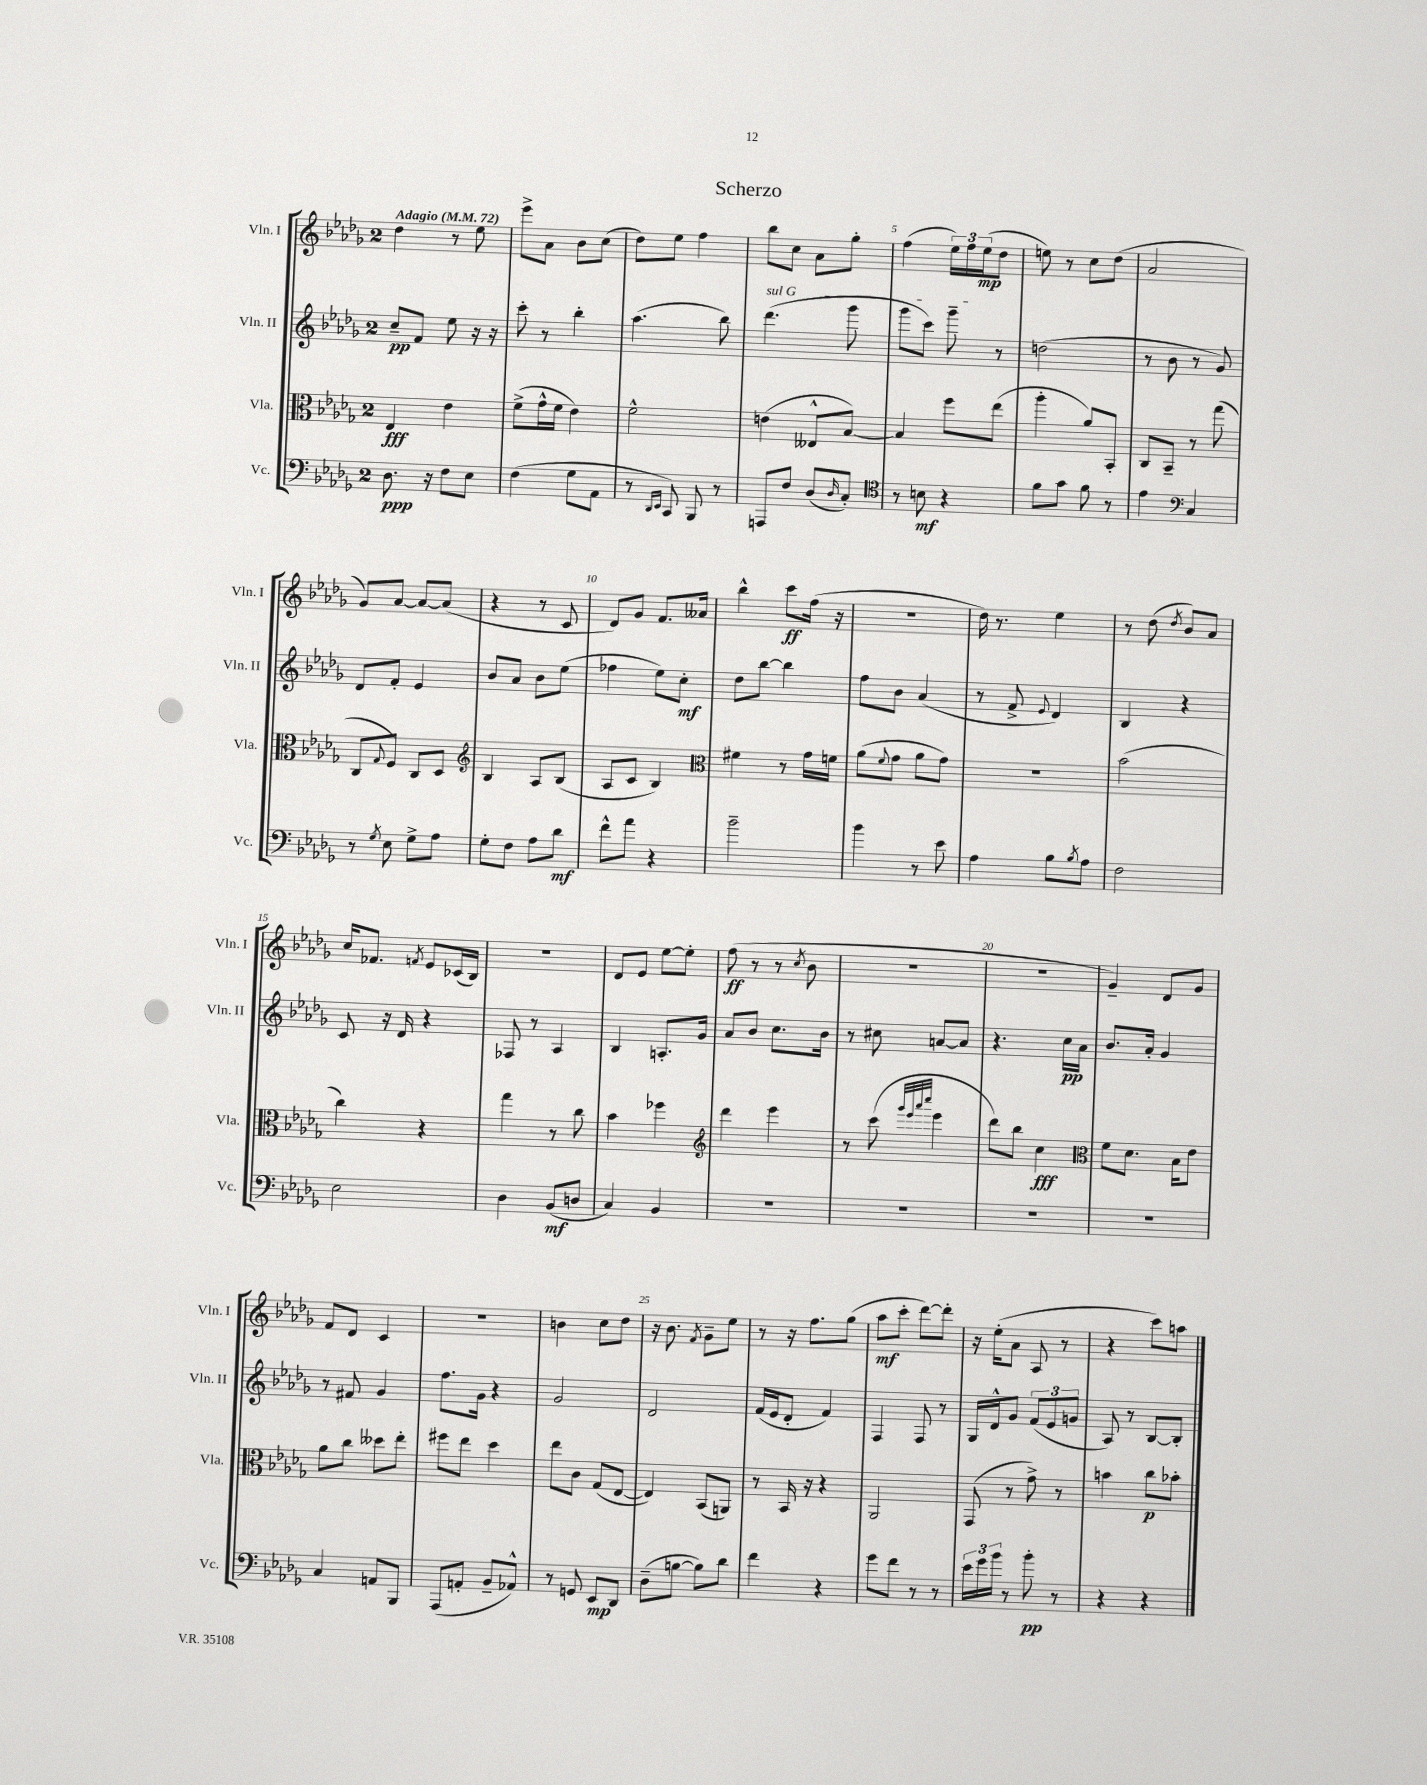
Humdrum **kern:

**kern	**kern	**kern	**kern
*staff4	*staff3	*staff2	*staff1
*clefF4	*clefC3	*clefG2	*clefG2
*k[b-e-a-d-g-]	*k[b-e-a-d-g-]	*k[b-e-a-d-g-]	*k[b-e-a-d-g-]
*M2/4	*M2/4	*M2/4	*M2/4
*MM72	*MM72	*MM72	*MM72
8.D-\	4E-/	8cc~/L	4dd-\
.	.	8f/J	.
16r	.	.	.
8F\L	4e-\	8ee-\	8r
8E-\J	.	16r	8ee-\
.	.	16r	.
=	=	=	=
(4F\	(8f^\L	8ccc'\	8eee-^\L
.	16g-^^\L	8r	8a-\J
.	16f\JJ	.	.
8G-\L	4e-\)	4bb-'\	8b-\L
8AA-\J	.	.	(8cc\J
=	=	=	=
8r	2f^^\	(4.aa-\	8dd-\L)
16qqDD-/LL	.	.	.
16qqEE-/JJ	.	.	.
8CC/)	.	.	8ee-\J
8BBB-/	.	.	4ff\
8r	.	8bb-\)	.
=	=	=	=
8AAA/L	(4e\	(4.ddd-\	8bb-\L
8F/J	.	.	8cc\J
(8D-/L	8E--^^/L	.	8a-\L
16qqD-/	.	.	.
8C'/J)	[8B-/J)	8ggg-\	8gg-'\J
=	=	=	=
*clefC4	*	*	*
8r	4B-/]	8ggg-\L	(4ff\
8B\	.	8ccc\J)	.
4r	8ff\L	8ggg-~\	24ee-\LL)
.	.	.	24ff\
.	.	.	(24ee-\J
.	(8ee-\J	8r	8dd-\J
=	=	=	=
8f\L	4aa-'\	(2dd\	8ee\)
8g-\J	.	.	8r
8f\	8a-/L)	.	8cc\L
8r	8BB-'/J	.	(8dd-\J
=	=	=	=
4e-\	8C/L	8r	2a-/
.	8BB-~/J	8b-\	.
*clefF4	*	*	*
4C/	8r	8r	.
.	(8gg-\	8g-/)	.
=	=	=	=
8r	8C/L	8d-/L	8g-/L)
8qG-/	8qqG-/	.	.
8E-\	8F/J)	8f'/J	[8a-/J
8G-^\L	8C/L	4e-/	8a-/_L
8A-\J	8D-/J	.	(8a-/]J
=	=	=	=
*	*clefG2	*	*
8G-'\L	4B-/	8b-/L	4r
8F\J	.	8a-/J	.
8A-\L	8A-/L	8b-\L	8r
8d-\J	(8B-/J	(8ee-\J	8c/
=	=	=	=
8f^^\L	8A-/L	4ff-\	8d-/L)
8a-\J	8c/J	.	8g-/J
4r	4B-/)	8ee-\L)	8.f/L
.	.	8cc'\J	.
.	.	.	16a--/Jk
=	=	=	=
*	*clefC3	*	*
2b-~\	4f#\	8dd-\L	4bb-^^\
.	.	[8bb-\J	.
.	8r	4bb-\]	8ccc\L
.	16g-\LL	.	(16ff\Jk
.	16f\JJ	.	16r
=	=	=	=
4b-\	(8a-\L	8ff\L	2r
.	8qqf/	.	.
.	8g-\J	8b-\J	.
8r	8a-\L	(4a-/	.
8e-\	8g-\J)	.	.
=	=	=	=
4A-\	2r	8r	16dd-\)
.	.	.	8.r
.	.	8f^/	.
.	.	8qqe-/	.
8B-\L	.	4d-/)	4ee-\
8qB-/	.	.	.
8A-\J	.	.	.
=	=	=	=
2F\	(2b-\	4B-/	8r
.	.	.	(8dd-\
.	.	.	8qdd-/
.	.	4r	8b-/L)
.	.	.	8a-/J
=	=	=	=
2E-\	4cc\)	8c/	16cc/LK
.	.	.	8.f-/J
.	.	16r	.
.	.	16d-/	.
.	.	.	8qf/
.	4r	4r	8e-/L
.	.	.	(16c-/L
.	.	.	16B-/JJ)
=	=	=	=
4D-\	4gg-\	8F-/	2r
.	.	8r	.
(8BB-/L	8r	4A-/	.
8D/J	8cc\	.	.
=	=	=	=
4C/)	4b-\	4B-/	8d-/L
.	.	.	8e-/J
4BB-/	4ff-\	8.A'/L	[8ee-\L
.	.	.	8ee-'\]J
.	.	16g-/Jk	.
=	=	=	=
*	*clefG2	*	*
2r	4ddd-\	8a-/L	(8ff\
.	.	8b-/J	8r
.	4eee-\	8.cc\L	8r
.	.	.	8qcc/
.	.	.	8b-\
.	.	16b-\Jk	.
=	=	=	=
2r	8r	8r	2r
.	(8ccc\	8cc#\	.
.	32qqggg-/LLL	.	.
.	32qqeee-/	.	.
.	32qqaaa-/	.	.
.	32qqcccc/JJJ	.	.
.	4eee-\	[8a/L	.
.	.	8a/]J	.
=	=	=	=
2r	8ddd-\L)	4.r	2r
.	8bb-\J	.	.
.	4cc\	.	.
.	.	16cc\LL	.
.	.	16a-\JJ	.
=	=	=	=
*	*clefC3	*	*
2r	8f\L	8.b-/L	4g-~/)
.	8.d-\J	.	.
.	.	16a-'/Jk	.
.	.	4g-/	8d-/L
.	16B-\LK	.	.
.	8e-\J	.	8g-/J
=	=	=	=
4C/	8a-\L	8r	8f/L
.	8cc\J	8f#/	8d-/J
8AA/L	8dd--\L	4g-/	4c/
8BBB-/J	8ee-'\J	.	.
=	=	=	=
(8AAA-/L	8ff#\L	8.ff\L	2r
8AA'/J	8ee-\J	.	.
.	.	16g-\Jk	.
8BB-~/L	4dd-\	4r	.
8AA-^^/J)	.	.	.
=	=	=	=
8r	8ee-\L	2g-/	4b\
8GG/	8c\J	.	.
8EE-/L	(8G-/L	.	8cc\L
8DD-/J	[8E-/J	.	8dd-\J
=	=	=	=
(8D-~\L	4E-/])	2d-/	16r
.	.	.	8.b-\
[8B\J	.	.	.
.	.	.	8qf/
8B\]L)	(8BB-/L	.	8g-~\L
8d-\J	8AA/J)	.	8ee-\J
=	=	=	=
4f\	8r	(16f/LL	8r
.	.	16e-/J	.
.	16BB-/	8d-'/J	16r
.	16r	.	8.ff\L
4r	4r	4f/)	.
.	.	.	(8gg-\J
=	=	=	=
8g-\L	2AA-/	4F/	8aa-\L
8f\J	.	.	8ccc'\J
8r	.	8F/	[8ddd-\L)
8r	.	8r	8ddd-'\]J
=	=	=	=
24e-\LL	(8GG-/	16G-/LL	16r
24g-\	.	.	.
.	.	16d-^^/J	(16ee-'\LK
24b-\JJ	.	.	.
8r	8r	8g-/J	8a-\J
8b-'\	8g-^\)	(12f/L	8A-/
.	.	12e-/	.
8r	8r	.	8r
.	.	12g/J	.
=	=	=	=
4r	4b\	8A-/)	4r
.	.	8r	.
4r	8cc\L	[8B-/L	8ccc\L)
.	8b-'\J	8B-'/]J	8aa\J
==	==	==	==
*-	*-	*-	*-
